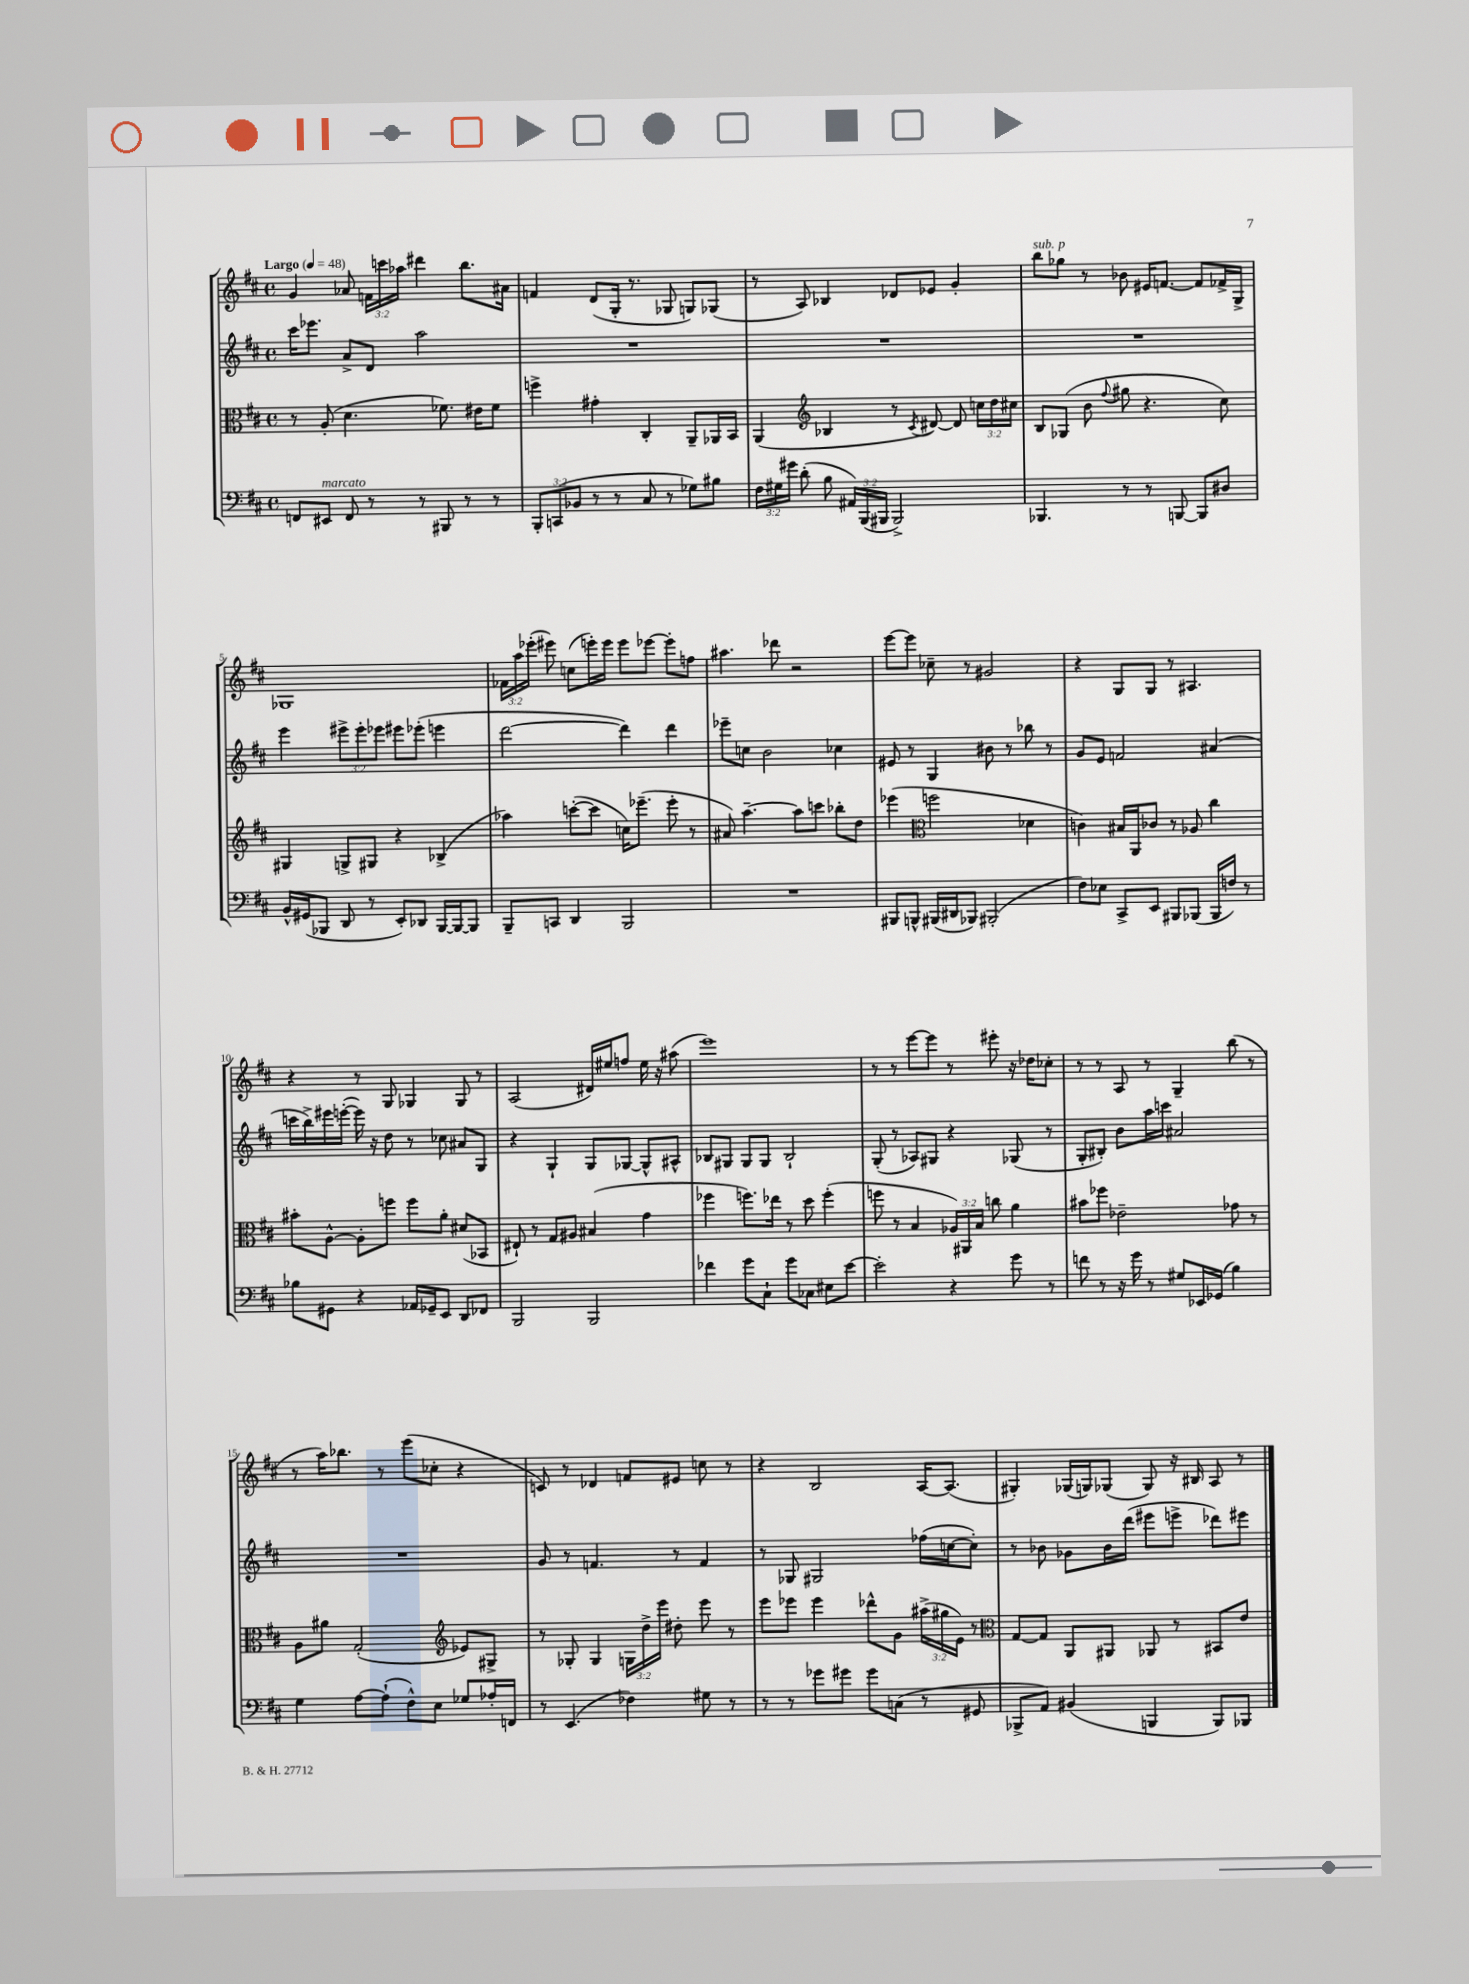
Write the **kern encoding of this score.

**kern	**kern	**kern	**kern
*part4	*part3	*part2	*part1
*staff4	*staff3	*staff2	*staff1
*clefF4	*clefC3	*clefG2	*clefG2
*k[f#c#]	*k[f#c#]	*k[f#c#]	*k[f#c#]
*M4/4	*M4/4	*M4/4	*M4/4
*met(c)	*met(c)	*met(c)	*met(c)
*MM48	*MM48	*MM48	*MM48
=1	=1	=1	=1
!	!	!	!LO:TX:a:B:t=Largo
8FFn/L	8r	16ccc#\KL	4g/
.	.	8.eee-X\J	.
!LO:TX:a:i:t=marcato	!	!	!
8EE#X/J	(8A'/	.	.
8FF/	4.d\	8a^/L	8a-X/
8r	.	8d/J	24fn\LL
.	.	.	24cccn\
.	.	.	24aa-X\JJ
8r	.	2aa\	4ddd#X\
8BBB#X/	8.f-X\)	.	.
8r	.	.	8.bb\L
.	16e#X\KL	.	.
8r	8f-\J	.	.
.	.	.	16a#X\Jk
=2	=2	=2	=2
12BBB'/L	4ffn^\	1r	4fn/
(12CCn/	.	.	.
12BB-X/J	.	.	.
8r	4g#X'\	.	(8d/L
8r	.	.	16G'/Jk
.	.	.	8.r
8C#/	4C#'/	.	.
8r	.	.	8G-X/
8G-X\L)	8AA~/L	.	8Gn/L)
8B#X\J	16AA-X/L	.	(8G-X/J
.	16BB/JJ	.	.
=3	=3	=3	=3
24F#\LL	(4AA/	1r	8r
24G#X\	.	.	.
24g#X\JJ	.	.	.
(8d'\	.	.	8A/)
*	*clefG2	*	*
8B\	4B-X/	.	4B-X/
24AA#X/LL)	.	.	.
(24BBB/	.	.	.
24BBB#X/JJ	.	.	.
2BBB#^/)	8r	.	8d-X/L
.	8qc#/	.	.
.	[8d#X/)	.	8e-X/J
.	8d#/]	.	4g'/
.	24ccn\LL	.	.
.	24dd\	.	.
.	24cc#X\JJ	.	.
=4	=4	=4	=4
!	!	!	!LO:TX:a:i:t=sub. p
4.BBB-X/	8B/L	1r	8bb\L
.	(8G-X/J	.	8gg-X\J
.	8b\	.	8r
.	8qqff#/	.	.
8r	8gg#X\	.	8b-X\
8r	4.r	.	16e#X/KL
.	.	.	[8.fn/J
[8BBBn/	.	.	.
8BBB/L]	.	.	8f/L]
8D#X/J	8cc#\)	.	16f-X^/L
.	.	.	16G^/JJ
!!LO:LB:g=z
=5	=5	=5	=5
16BB^^/LL	4G#X/	4eee\	1G-X
(16GG#X/J	.	.	.
8BBB-X/J	.	.	.
8DD/	8Gn^/L	12eee#X^\L	.
.	.	12eee#'\	.
8r	8G#X/J	.	.
.	.	12eee-X\J	.
8EE'/L)	4r	8eee#X\L	.
8DD-X/J	.	(8eee-X'\J	.
[16BBB-/LL	(4B-X^/	4eeen\	.
16BBB-/J_	.	.	.
8BBB-/J]	.	.	.
=6	=6	=6	=6
8BBB~/L	4aa-X\)	[2ddd\	24f-X\LL
.	.	.	24aa\
.	.	.	(24eee-X'\JJ
8CCn/J	.	.	8eee#X\)
4DD/	([8cccn'\L	.	(8ccn\L
.	8ccc\J]	.	16eeen'\L)
.	.	.	16eee\JJ
2BBB/	16ccn\KL)	4ddd\])	8eee\L
.	(8.eee-X~\J	.	.
.	.	.	[8eee-X\J
.	8eee-'\	4ddd\	8eee-'\L]
.	8r	.	8ffn\J
=7	=7	=7	=7
1r	8a#X/)	8eee-X~\L	4.aa#X\
.	[4.aa~\	8ccn\J	.
.	.	2b\	.
.	.	.	8ddd-X\
.	8aa\L]	.	2r
.	8cccn\J	.	.
.	8bb-X'\L	4cc-X\	.
.	8dd\J	.	.
=8	=8	=8	=8
8BBB#X/L	(4eee-X\	8e#X/	[8eee\L
8BBBn^^/J	.	8r	8eee\J]
*	*clefC3	*	*
(16BBB#X/LL	2ffn\	4G/	8cc-X~\
16DD#X/J	.	.	.
8BBB-X/J)	.	.	8r
(2BBB#X'/	.	8b#X\	2g#X/
.	.	8r	.
.	4d-X\	8bb-X\	.
.	.	8r	.
=9	=9	=9	=9
8F#\L)	4cn\)	8g/L	4r
8E-X\J	.	8e/J	.
8CC#^/L	16B#X/LL	2fn/	8G/L
.	16AA/J	.	.
8EE/J	8c-X/J	.	8G/J
8BBB#X/L	8r	.	8r
(8BBB-X/J	8A-X/	.	4.A#X/
16BBB-/LL	4cc#\	(4a#X/	.
16Fn/JJ)	.	.	.
8r	.	.	.
!!LO:LB:g=z
=10	=10	=10	=10
8B-X\L	8b#X'\L	16cccn\LL	4r
.	.	16bb^\)	.
8GG#X\J	[8A^^\J	16eee#X\	.
.	.	([16eeen'\JJ	.
4r	8A'\L]	16eee\])	8r
.	.	16r	.
.	8ffn\J	8dd\	8G/
16AA-X/LL	8ff\L	8r	4G-X/
16GG-X~/J	.	.	.
8EE/J	8a'\J	8cc-X\	.
8DD/L	(8d#X/L	8a#X/L	8G-/
8FF-X/J	8BB-X/J	8G/J	8r
=11	=11	=11	=11
2BBB/	8E#X`/)	4r	(2A/
.	8r	.	.
.	8G/L	4G`/	.
.	8A#X/J	.	.
2BBB/	(4B#X/	8G/L	16d#X/LL)
.	.	.	16ee#X/J
.	.	[8G-X/J	8ffn/J
.	4g\	8G-^^/L]	16ee#\
.	.	.	16r
.	.	8A#X^^/J	(8aa#X\
=12	=12	=12	=12
4f-X\	4ff-X\	8B-X/L	1eee)
.	.	8G#X/J	.
8g\L	8.ffn\L)	8G#/L	.
8C#`\J	.	8G#/J	.
.	16ee-X\Jk	.	.
8g\L	8r	2B-`/	.
8C-X\J	8dd\	.	.
8E#X\L	(4ff'\	.	.
[8e\J	.	.	.
=13	=13	=13	=13
2e'\]	8ffn\	(8G'/	8r
.	8r	8r	8r
.	4B/	8A-X/L)	[8eee\L
.	.	8G#X/J	8eee\J]
4r	24A-X/LL)	4r	8r
.	24AA#X/	.	.
.	24B/JJ	.	.
.	8ccn\	.	8eee#X'\
8g\	4a\	(8G-X/	16r
.	.	.	16dd-X\KL
8r	.	8r	8cc-X'\J
=14	=14	=14	=14
8fn\	8b#X\L	8G'/L	8r
8r	8ff-X\J	8B#X'/J)	8r
16r	2e-X~\	8b\L	8A/
16g\	.	.	.
8r	.	16aa\L	8r
.	.	16cccn\JJ	.
8G#X/L	.	2a#X/	4G~/
16EE-X/L	.	.	.
(16GG-X/JJ	.	.	.
4B\)	8g-X\	.	(8bb\
.	8r	.	8r
!!LO:LB:g=z
=15	=15	=15	=15
4G\	8A\L	1r	8r
.	8a#X\J	.	16aa\KL)
.	.	.	8.bb-X\J
[8A\L	(2G'/	.	.
(8A`\J]	.	.	8r
8F#^^\L)	.	.	(8eee\L
8E\J	.	.	8cc-X'\J
*	*clefG2	*	*
8G-X/L	8e-X/L)	.	4r
16A-X'/L	8G#X^/J	.	.
16FFn/JJ	.	.	.
=16	=16	=16	=16
8r	8r	8g/	8cn/)
(4.EE/	8G-X'/	8r	8r
.	4G-/	4.fn/	4d-X/
4F-X\)	24Gn\LL	.	8fn/L
.	24dd^\	.	.
.	24eee\JJ	.	.
.	8dd#X'\	8r	8e#X/J
8G#X\	8eee\	4f/	8ccn\
8r	8r	.	8r
=17	=17	=17	=17
8r	8eee\L	8r	4r
8r	8eee-X\J	8G-X/	.
8g-X\L	4eee-\	2G#X/	2B/
8g#X\J	.	.	.
8g#\L	8ddd-X^^\L	.	.
(8Cn\J	8g\J	.	.
8r	(24aa#X^\LL	(16ff-X\LL	[16A/KL
.	24gg#X\	.	.
.	.	[16ccn\J	(8.A/J]
.	24e\JJ)	.	.
8GG#X/	8r	8cc'\J])	.
=18	=18	=18	=18
*	*clefC3	*	*
8BBB-X^/L	[8G/L	8r	4G#X'/)
8AA/J)	8G/J]	8b-X\	.
(4BB#X/	8AA/L	8g-X\L	(16G-X/LL
.	.	.	16Gn/J)
.	8AA#X/J	16b-\L	(8G-X/J
.	.	(16ddd\JJ	.
4BBBn/	8AA-X/	8eee#X\L	8G-/)
.	8r	8eeen^\J	16r
.	.	.	16B#X/
8BBB/L)	8BB#X/L	8ddd-X\L)	8A/
8BBB-X/J	8e/J	8eee#X\J	8r
==	==	==	==
*-	*-	*-	*-
